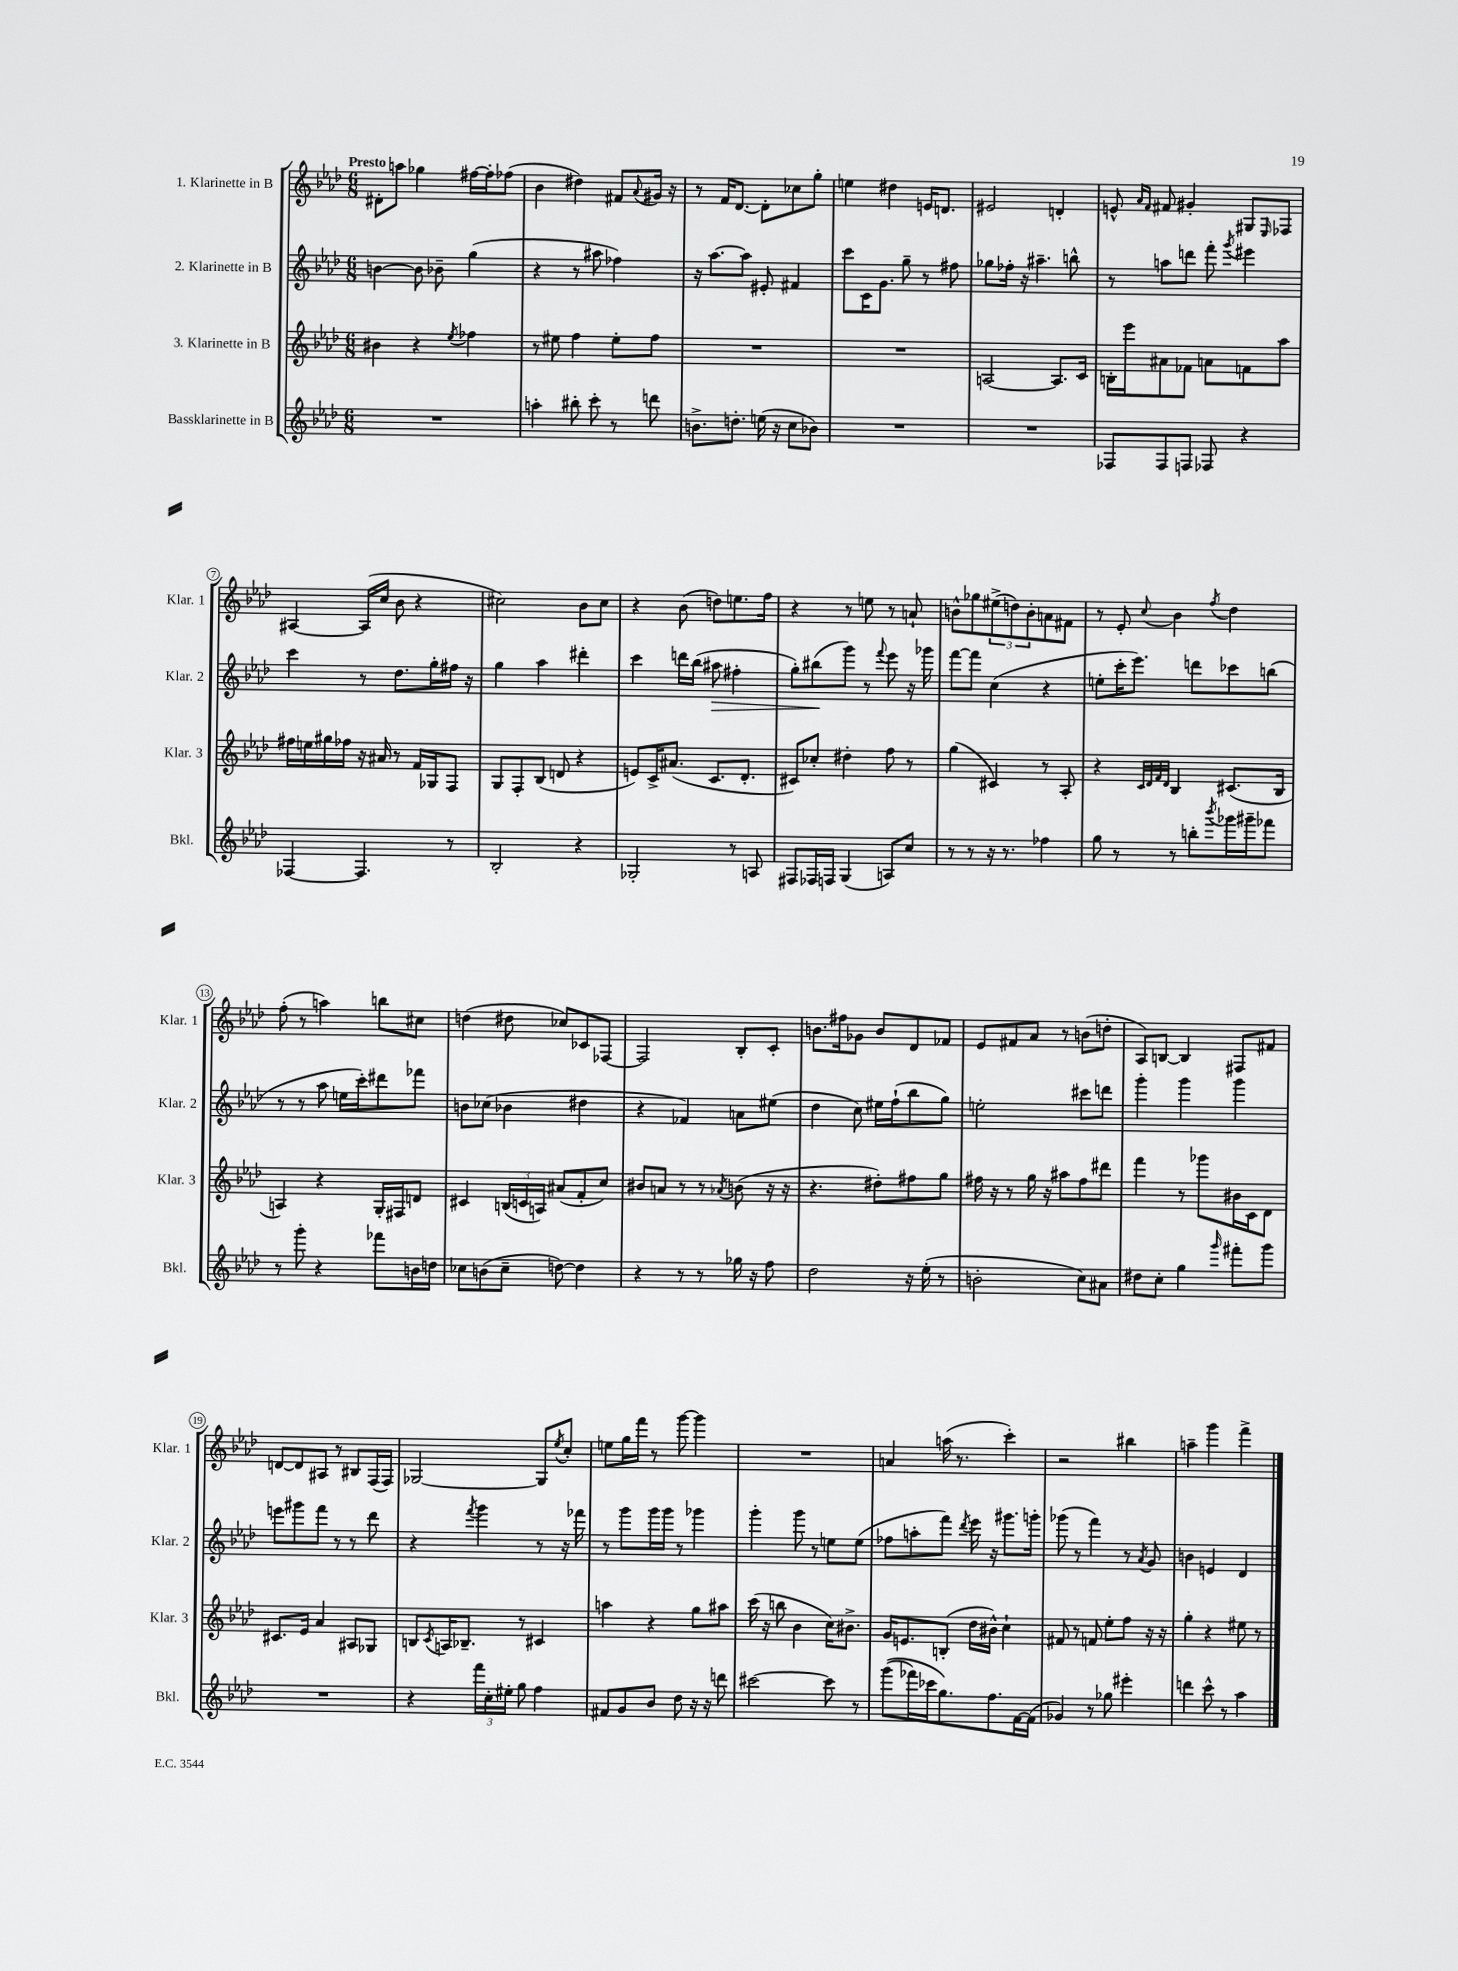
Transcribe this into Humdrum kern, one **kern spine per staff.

**kern	**kern	**kern	**kern
*staff4	*staff3	*staff2	*staff1
*clefG2	*clefG2	*clefG2	*clefG2
*k[b-e-a-d-]	*k[b-e-a-d-]	*k[b-e-a-d-]	*k[b-e-a-d-]
*M6/8	*M6/8	*M6/8	*M6/8
2.r	4b#	[4b	8d#'
.	.	.	8aa
.	4r	8b]	4gg-
.	.	8b-~	.
.	8qee-	.	.
.	4ff-	(4gg	[16ff#
.	.	.	16ff#']
.	.	.	(8ff-
=	=	=	=
4aa'	8r	4r	4b-
.	8ee#	.	.
8bb#'	4ff	8r	4dd#)
8ccc'	.	8aa#	.
8r	8ee#'	4ff-)	8f#
.	.	.	8qqa-
8ddd	8ff	.	16g#
.	.	.	16r
=	=	=	=
8.b^	2.r	16r	8r
.	.	[8.aa-	.
.	.	.	16f
8.dd'	.	.	[8.d-
.	.	8aa-]	.
(16ee	.	8e#'	8d-']
16r	.	.	.
8cc	.	4f#	8cc-
8b-)	.	.	8gg'
=	=	=	=
2.r	2.r	8ccc	4ee
.	.	16c	.
.	.	8.g	.
.	.	.	4dd#
.	.	8gg~	.
.	.	8r	16e
.	.	.	8.d
.	.	8ff#	.
=	=	=	=
2.r	[2A	8gg-	2e#
.	.	16ff-'	.
.	.	16r	.
.	.	4.aa#~	.
.	8.A]	.	4d'
.	.	8bb^^	.
.	16c	.	.
=	=	=	=
8F-	16B'	8r	8e^^
.	16eee-	.	.
.	.	.	16qqa-
.	.	.	16qqf
8F-	8a#	8aa	8f#
8F	8f-	8ddd	4g#'
8F-	8a	8fff'	.
.	.	8qggg	.
4r	8f	4eee#	8G#
.	.	.	16qqE-
.	8aa-	.	8F-
=	=	=	=
[4F-	16ff#	4ccc	[4A#
.	16ee	.	.
.	16gg#	.	.
.	16ff-	.	.
4.F-]	16r	8r	(16A#]
.	16a#	.	16cc
.	8r	8.dd-	8b-
.	16f	.	4r
.	16G-	16gg'	.
8r	8F	16ff#	.
.	.	16r	.
=	=	=	=
2B-'	8G	4gg	2cc#)
.	8F'	.	.
.	(8B-	4aa-	.
.	8d	.	.
4r	4r	4ddd#'	8b-
.	.	.	8cc#
=	=	=	=
2G-'	8e)	4ccc	4r
.	16c^	.	.
.	(8.a#	.	.
.	.	16ddd	(8b-
.	.	(16bb-	.
.	8.c	8aa#	8dd)
8r	.	4ff#'	8.ee
.	8.d-'	.	.
8A	.	.	.
.	.	.	16ff
=	=	=	=
8F#	8c#)	8gg')	4r
16F-	8cc-'	(8bb#	.
16F	.	.	.
(4G	4dd#'	8ggg)	8r
.	.	8r	8ee
.	.	8qqfff	.
8A)	8ff	8eee-	8r
8cc	8r	16r	8a`
.	.	16ggg-	.
=	=	=	=
8r	(4gg	[8fff	8b^^
8r	.	8fff]	8gg-
16r	4c#)	(4cc	(12ee#^
8.r	.	.	.
.	.	.	12dd)
.	.	.	12b'
4ff-	8r	4r	8a
.	8A-'	.	8f#
=	=	=	=
8gg	4r	8ee'	8r
8r	.	16ccc'	8e-'
.	.	8.eee-)	.
.	32qqc	.	.
.	32qqd-	.	.
.	32qqf	.	.
.	32qqd-	.	8qqcc
8r	4B-	.	4b-
8bb'	.	8ddd	.
8qbbb-	.	.	8qff
16ggg-	(8.c#	8ccc-	4dd-
16ggg#~	.	.	.
8fff-	.	(8bb	.
.	16B-	.	.
=	=	=	=
8r	4A)	8r	(8ff'
8ggg'	.	8r	8r
4r	4r	8aa-	4aa)
.	.	16ee	.
.	.	16ccc')	.
8fff-	16G'	8ddd#	8bb
.	16F#	.	.
16b	8d	8fff-	8cc#
16dd	.	.	.
=	=	=	=
8cc-	4c#	8b	(4dd
(8b	.	(8cc-	.
8cc-~	(24B	4b-	8dd#
.	24c	.	.
.	24A)	.	.
[8dd)	(8a#	.	8cc-)
4dd]	8f'	4dd#	8c-
.	8cc)	.	[8F-
=	=	=	=
4r	8b#	4r	2F-]
.	8a	.	.
8r	8r	4f-)	.
8r	8r	.	.
.	8qa-	.	.
16gg-	(8b	8a	8B-'
16r	.	.	.
8ff	16r	(8ee#	8c'
.	16r	.	.
=	=	=	=
2dd-	4.r	4dd-	8.b
.	.	.	16ff#
.	.	8cc)	8g-
.	8dd#')	16ee#	8b
.	.	(16ff`	.
16r	8ff#	8bb-	8d-
(16ee-'	.	.	.
8r	8gg	8gg)	8f-
=	=	=	=
2b'	16ff#	2ee'	8e-
.	16r	.	.
.	8r	.	8f#
.	16gg	.	8a-
.	16r	.	.
.	8aa#	.	8r
8cc)	8ff#	8ccc#	(8b
8a#	8ddd#	8ddd	8dd'
=	=	=	=
8dd#	4fff	4ggg'	8A-)
8cc'	.	.	[8B
4gg	8r	4ggg	4B]
.	8ggg-	.	.
16qqggg	.	.	.
8fff#'	16b#	4ggg	8F#
.	16c	.	.
8ggg	8d-	.	8f#
=	=	=	=
2.r	8.c#	8eee	[8d
.	.	8ggg#	8d]
.	16e-	.	.
.	4a-	8fff	8A#
.	.	8r	8r
.	8A#	8r	8B#
.	8G-	8ddd-	(16F
.	.	.	16F)
=	=	=	=
4r	8B	4r	[2G-
.	8qc	.	.
.	16A	.	.
.	8.B-~	.	.
.	.	8qfff	.
24fff	.	4ggg	.
24cc'	.	.	.
24ee#'	.	.	.
8gg	8r	.	.
4ff	4c#	8r	8G-]
.	.	.	8qee-
.	.	16r	8cc'
.	.	16fff-	.
=	=	=	=
8f#	4aa	8r	8ee
8g	.	8ggg	16gg
.	.	.	16fff
8b-	4r	16ggg	8r
.	.	16ggg	.
8dd-	.	8r	[8ggg
16r	8gg	4ggg-	4ggg]
16r	.	.	.
8ddd	8aa#	.	.
=	=	=	=
[2ccc#	(16ccc	4ggg'	2.r
.	16r	.	.
.	8bb	.	.
.	4b-	8ggg	.
.	.	8r	.
8ccc#]	16cc)	8ee	.
.	8.b#^	.	.
8r	.	(8ee	.
=	=	=	=
&((8ggg	16g	8ff-	4a
.	8.e	.	.
16fff-)	.	8aa'	.
16ccc-	.	.	.
8.gg&)	(8B'	8fff)	(16aa
.	.	.	8.r
.	.	8qddd-	.
.	16dd-	16eee-	.
8.ff	16b#^^)	16r	.
.	4cc`	8.ggg#	4ccc')
[16f	.	.	.
(16f]	.	16ggg'	.
=	=	=	=
4g-)	8f#	(8ggg-	2r
.	8r	8r	.
8r	8f	4fff)	.
8gg-	8ee-'	.	.
4eee#'	8ff	8r	4bb#
.	.	8qa-	.
.	16r	8g	.
.	16r	.	.
=	=	=	=
4ddd	4gg'	4b	4aa~
8ccc^^	4r	4e	4ggg
8r	.	.	.
4aa-	8ee#	4d-	4fff^
.	8r	.	.
==	==	==	==
*-	*-	*-	*-
